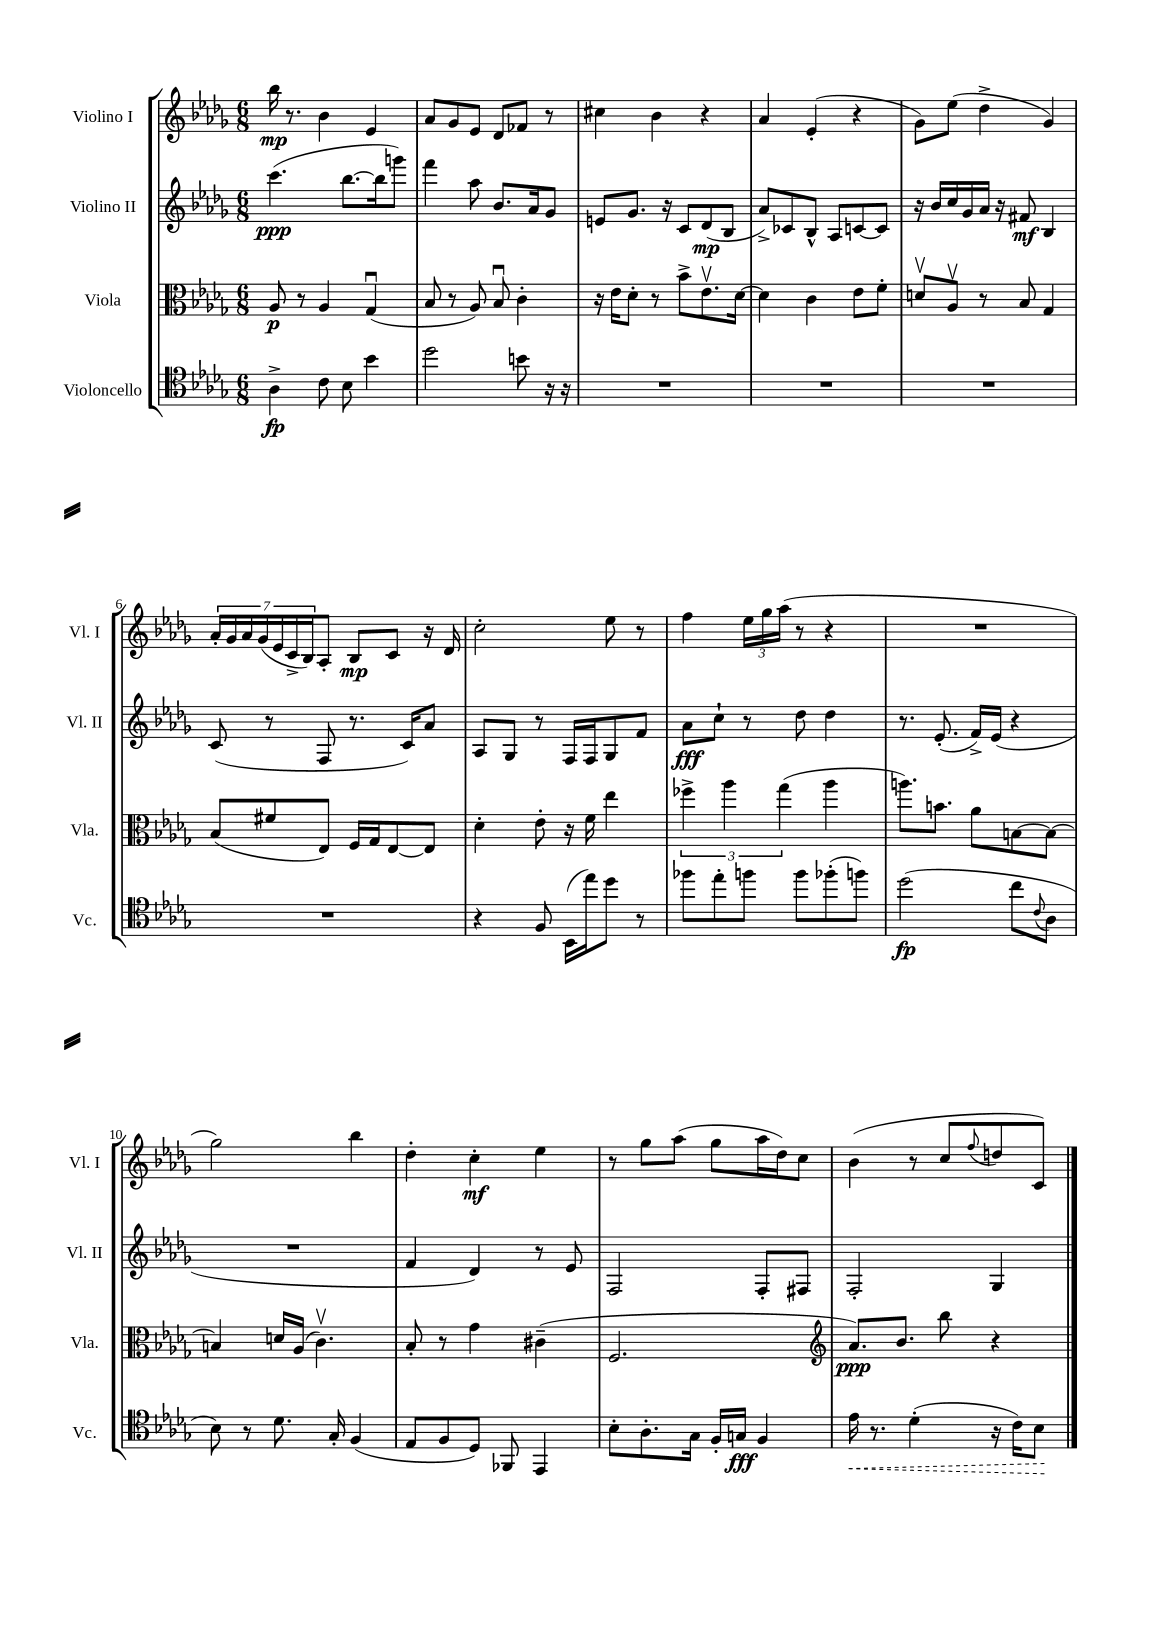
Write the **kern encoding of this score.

**kern	**dynam	**kern	**dynam	**kern	**dynam	**kern	**dynam
*part4	*part4	*part3	*part3	*part2	*part2	*part1	*part1
*staff4	*staff4	*staff3	*staff3	*staff2	*staff2	*staff1	*staff1
*I"Violoncello	*	*I"Viola	*	*I"Violino II	*	*I"Violino I	*
*I'Vc.	*	*I'Vla.	*	*I'Vl. II	*	*I'Vl. I	*
*clefC4	*	*clefC3	*	*clefG2	*	*clefG2	*
*k[b-e-a-d-g-]	*	*k[b-e-a-d-g-]	*	*k[b-e-a-d-g-]	*	*k[b-e-a-d-g-]	*
*M6/8	*	*M6/8	*	*M6/8	*	*M6/8	*
=1	=1	=1	=1	=1	=1	=1	=1
4A-^\	fp	8A-/	p	(4.ccc\	ppp	16bb-\	mp
.	.	.	.	.	.	8.r	.
.	.	8r	.	.	.	.	.
8c\	.	4A-/	.	.	.	4b-\	.
8B-\	.	.	.	[8.bb-\L	.	.	.
4b-\	.	(4G-u/	.	.	.	4e-/	.
.	.	.	.	16bb-\k]	.	.	.
.	.	.	.	8gggn\J)	.	.	.
=2	=2	=2	=2	=2	=2	=2	=2
2dd-\	.	8B-/	.	4fff\	.	8a-/L	.
.	.	8r	.	.	.	8g-/	.
.	.	8A-/)	.	8aa-\	.	8e-/J	.
.	.	8B-u/	.	8.b-/L	.	8d-/L	.
8bn\	.	4c'\	.	.	.	8f-X/J	.
.	.	.	.	16a-/k	.	.	.
16r	.	.	.	8g-/J	.	8r	.
16r	.	.	.	.	.	.	.
=3	=3	=3	=3	=3	=3	=3	=3
2.r	.	16r	.	8en/L	.	4cc#X\	.
.	.	16e-\KL	.	.	.	.	.
.	.	8d-'\J	.	8.g-/J	.	.	.
.	.	8r	.	.	.	4b-\	.
.	.	.	.	16r	.	.	.
.	.	8b-^\L	.	8c/L	.	.	.
.	.	8.e-v\	.	(8d-/	mp	4r	.
.	.	.	.	8B-/J	.	.	.
.	.	[16d-\Jk	.	.	.	.	.
=4	=4	=4	=4	=4	=4	=4	=4
2.r	.	4d-\]	.	8a-^/L)	.	4a-/	.
.	.	.	.	8c-X/	.	.	.
.	.	4c\	.	8B-^^/J	.	(4e-'/	.
.	.	.	.	8A-/L	.	.	.
.	.	8e-\L	.	[8cn/	.	4r	.
.	.	8f'\J	.	8c/J]	.	.	.
=5	=5	=5	=5	=5	=5	=5	=5
2.r	.	8dnv/L	.	16r	.	8g-\L)	.
.	.	.	.	16b-/LL	.	.	.
.	.	8A-v/J	.	16cc/	.	(8ee-\J	.
.	.	.	.	16g-/	.	.	.
.	.	8r	.	16a-/JJ	.	4dd-^\	.
.	.	.	.	16r	.	.	.
.	.	8B-/	.	8f#X/	mf	.	.
.	.	4G-/	.	4B-/	.	4g-/)	.
!!LO:LB:g=z
=6	=6	=6	=6	=6	=6	=6	=6
2.r	.	(8B-/L	.	(8c/	.	28a-'/LL	.
.	.	.	.	.	.	28g-/	.
.	.	.	.	.	.	28a-/	.
.	.	.	.	.	.	(28g-/	.
.	.	8f#X/	.	8r	.	.	.
.	.	.	.	.	.	28e-/	.
.	.	.	.	.	.	28c^/	.
.	.	.	.	.	.	28B-/J)	.
.	.	8E-/J)	.	8F/	.	8A-'/J	.
.	.	16F/LL	.	8.r	.	8B-/L	mp
.	.	16G-/J	.	.	.	.	.
.	.	[8E-/	.	.	.	8c/J	.
.	.	.	.	16c/KL)	.	.	.
.	.	8E-/J]	.	8a-/J	.	16r	.
.	.	.	.	.	.	16d-/	.
=7	=7	=7	=7	=7	=7	=7	=7
4r	.	4d-'\	.	8A-/L	.	2cc'\	.
.	.	.	.	8G-/J	.	.	.
8F/	.	8e-'\	.	8r	.	.	.
(16BB-\LL	.	16r	.	16F/LL	.	.	.
16ee-\J)	.	16f\	.	16F/J	.	.	.
8dd-\J	.	4ee-\	.	8G-/	.	8ee-\	.
8r	.	.	.	8f/J	.	8r	.
=8	=8	=8	=8	=8	=8	=8	=8
8ff-X\L	.	6ff-X^\	.	8a-\L	fff	4ff\	.
8ee-'\	.	.	.	8cc`\J	.	.	.
.	.	6aa-\	.	.	.	.	.
8ffn\J	.	.	.	8r	.	24ee-\LL	.
.	.	.	.	.	.	24gg-\	.
.	.	(6gg-\	.	.	.	(24aa-\JJ	.
8ff\L	.	.	.	8dd-\	.	8r	.
(8ff-X'\	.	4aa-\	.	4dd-\	.	4r	.
8ffn\J)	.	.	.	.	.	.	.
=9	=9	=9	=9	=9	=9	=9	=9
(2dd-\	fp	8.aan\L)	.	8.r	.	2.r	.
.	.	8.bn\J	.	(8.e-'/	.	.	.
.	.	8a-\L	.	16f^/LL)	.	.	.
.	.	.	.	(16e-/JJ	.	.	.
8cc\L	.	[8Bn\	.	4r	.	.	.
8qqc/	.	.	.	.	.	.	.
8A-\J	.	8B\J_	.	.	.	.	.
!!LO:LB:g=z
=10	=10	=10	=10	=10	=10	=10	=10
8B-\)	.	4Bn/]	.	2.r	.	2gg-\)	.
8r	.	.	.	.	.	.	.
8.d-\	.	16dn/LL	.	.	.	.	.
.	.	(16A-/JJ	.	.	.	.	.
.	.	4.cv\)	.	.	.	.	.
16G-'/	.	.	.	.	.	.	.
(4F/	.	.	.	.	.	4bb-\	.
=11	=11	=11	=11	=11	=11	=11	=11
8E-/L	.	8B-'/	.	4f/	.	4dd-'\	.
8F/	.	8r	.	.	.	.	.
8D-/J)	.	4g-\	.	4d-/)	.	4cc'\	mf
8FF-X/	.	.	.	.	.	.	.
4EE-/	.	(4c#X~\	.	8r	.	4ee-\	.
.	.	.	.	8e-/	.	.	.
=12	=12	=12	=12	=12	=12	=12	=12
8B-'\L	.	2.F/	.	2F/	.	8r	.
8.A-'\	.	.	.	.	.	8gg-\L	.
.	.	.	.	.	.	(8aa-\J	.
16G-\Jk	.	.	.	.	.	.	.
16F'/LL	.	.	.	.	.	8gg-\L	.
16Gn/JJ	fff	.	.	.	.	.	.
4F/	.	.	.	8F'/L	.	16aa-\L	.
.	.	.	.	.	.	16dd-\J)	.
.	.	.	.	8F#X/J	.	8cc\J	.
=13	=13	=13	=13	=13	=13	=13	=13
*	*	*clefG2	*	*	*	*	*
!	!LO:HP:b	!	!	!	!	!	!
16e-\	<	8.a-/L)	ppp	2F'/	.	(4b-\	.
8.r	.	.	.	.	.	.	.
.	.	8.b-/J	.	.	.	.	.
(4d-'\	.	.	.	.	.	8r	.
.	.	8bb-\	.	.	.	8cc/L	.
.	.	.	.	.	.	8qqff/	.
16r	.	4r	.	4G-/	.	8ddn/	.
16c\KL)	.	.	.	.	.	.	.
8B-\J	.	.	.	.	.	8c/J)	.
.	[	.	.	.	.	.	.
==	==	==	==	==	==	==	==
*-	*-	*-	*-	*-	*-	*-	*-
